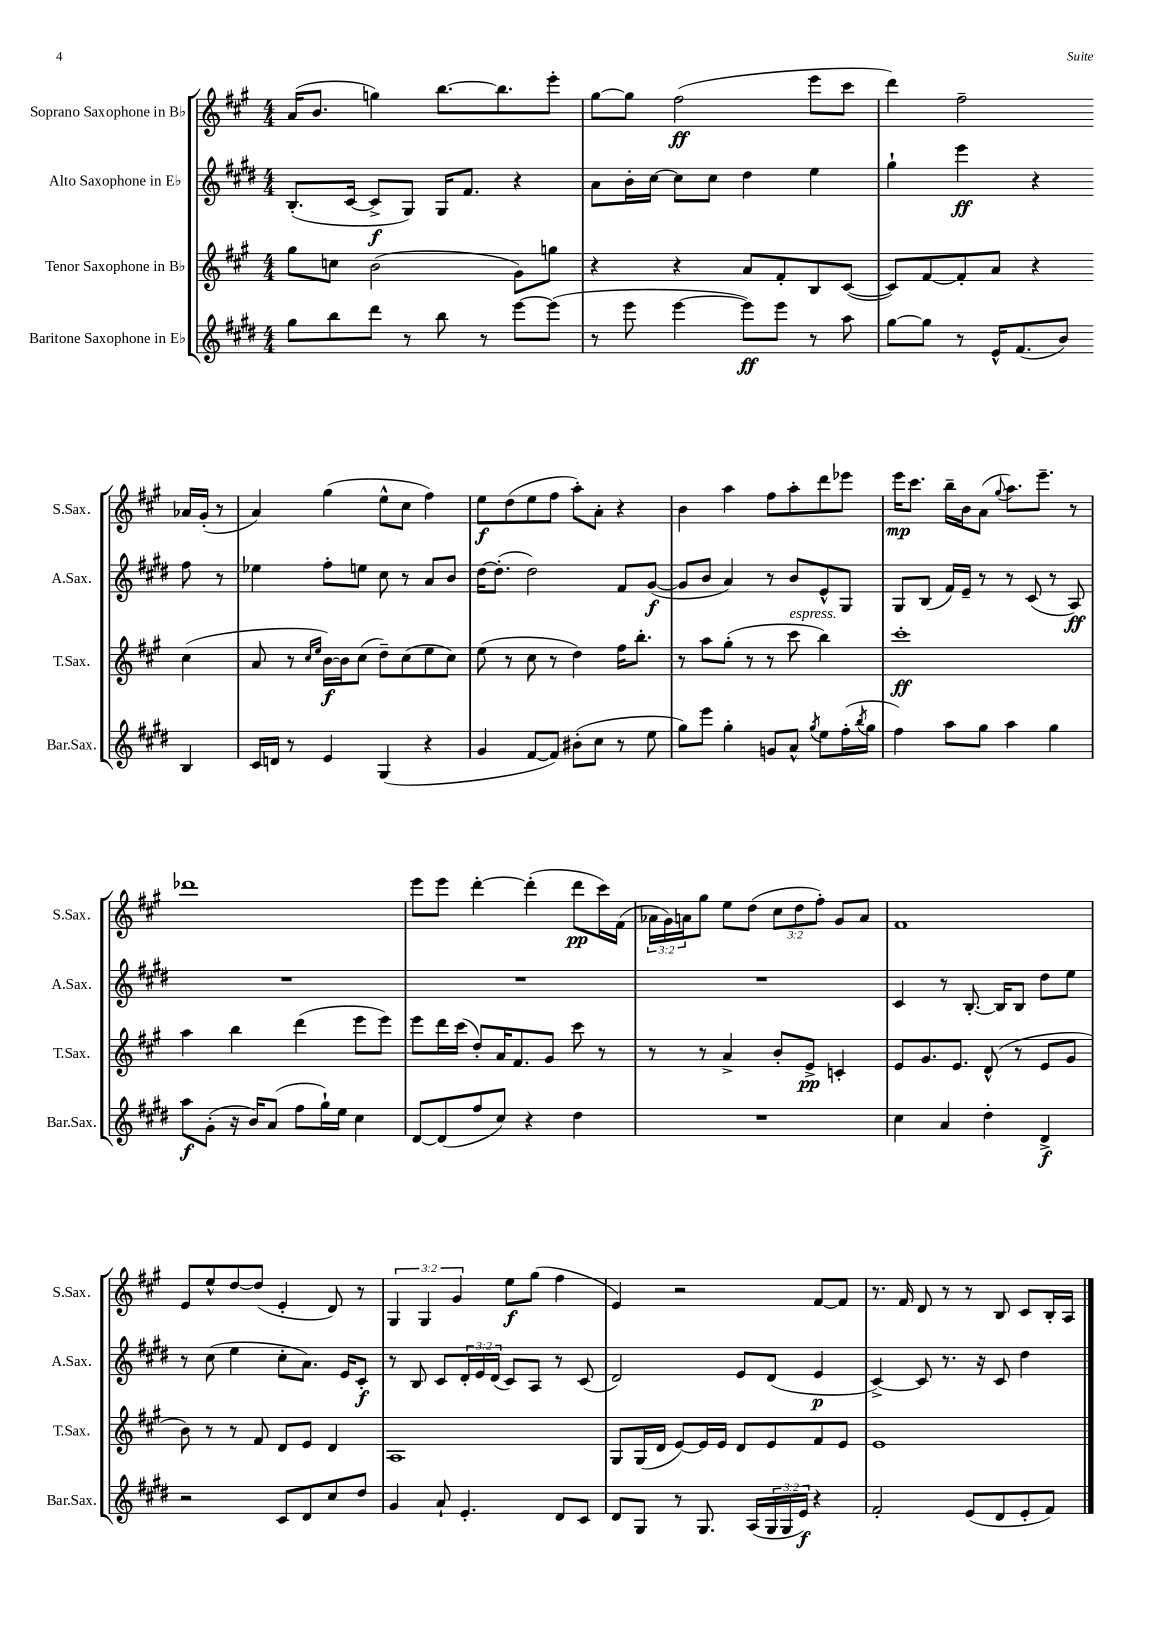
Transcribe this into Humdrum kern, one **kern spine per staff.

**kern	**dynam	**kern	**dynam	**kern	**dynam	**kern	**dynam
*part4	*part4	*part3	*part3	*part2	*part2	*part1	*part1
*staff4	*staff4	*staff3	*staff3	*staff2	*staff2	*staff1	*staff1
*I"Baritone Saxophone in E♭	*	*I"Tenor Saxophone in B♭	*	*I"Alto Saxophone in E♭	*	*I"Soprano Saxophone in B♭	*
*I'Bar.Sax.	*	*I'T.Sax.	*	*I'A.Sax.	*	*I'S.Sax.	*
*clefG2	*	*clefG2	*	*clefG2	*	*clefG2	*
*k[f#c#g#d#]	*	*k[f#c#g#]	*	*k[f#c#g#d#]	*	*k[f#c#g#]	*
*M4/4	*	*M4/4	*	*M4/4	*	*M4/4	*
=39	=39	=39	=39	=39	=39	=39	=39
8gg#\L	.	8gg#\L	.	(8.B'/L	.	(16a/KL	.
.	.	.	.	.	.	8.b/J	.
8bb\	.	8ccn\J	.	.	.	.	.
.	.	.	.	[16c#/Jk	.	.	.
8ddd#\J	.	(2b\	.	8c#^/L]	f	4ggn\)	.
8r	.	.	.	8G#/J)	.	.	.
8bb\	.	.	.	16G#/KL	.	[8.bb\L	.
.	.	.	.	8.f#/J	.	.	.
8r	.	.	.	.	.	.	.
.	.	.	.	.	.	8.bb\]	.
[8eee\L	.	8g#\L)	.	4r	.	.	.
(8eee\J]	.	8ggn\J	.	.	.	8eee'\J	.
=40	=40	=40	=40	=40	=40	=40	=40
8r	.	4r	.	8a\L	.	[8gg#\L	.
8eee\	.	.	.	16b'\L	.	8gg#\J]	.
.	.	.	.	[16cc#\JJ	.	.	.
[4eee\	.	4r	.	8cc#\L]	.	(2ff#\	ff
.	.	.	.	8cc#\J	.	.	.
8eee\L])	ff	8a/L	.	4dd#\	.	.	.
8eee\J	.	8f#'/	.	.	.	.	.
8r	.	8B/	.	4ee\	.	8eee\L	.
8aa\	.	([8c#/J	.	.	.	8ccc#\J	.
=41	=41	=41	=41	=41	=41	=41	=41
[8gg#\L	.	8c#/L])	.	4gg#`\	.	4ddd\)	.
8gg#\J]	.	[8f#/	.	.	.	.	.
8r	.	8f#'/]	.	4eee\	ff	2ff#~\	.
16e^^/KL	.	8a/J	.	.	.	.	.
(8.f#/	.	.	.	.	.	.	.
.	.	4r	.	4r	.	.	.
8b/J)	.	.	.	.	.	.	.
4B/	.	(4cc#\	.	8ff#\	.	16a-X/LL	.
.	.	.	.	.	.	(16g#'/JJ	.
.	.	.	.	8r	.	8r	.
!!LO:LB:g=z
=42	=42	=42	=42	=42	=42	=42	=42
16c#/LL	.	8a/	.	4ee-X\	.	4a/)	.
16dn/JJ	.	.	.	.	.	.	.
8r	.	8r	.	.	.	.	.
.	.	16qqcc#/LL	.	.	.	.	.
.	.	16qqee/JJ	.	.	.	.	.
4e/	.	[16b\LL)	f	8ff#'\L	.	(4gg#\	.
.	.	16b\J]	.	.	.	.	.
.	.	(8cc#\J	.	8een\J	.	.	.
(4G#/	.	8dd~\L)	.	8cc#\	.	8ee^^\L	.
.	.	(8cc#\	.	8r	.	8cc#\J	.
4r	.	8ee\	.	8a/L	.	4ff#\)	.
.	.	8cc#\J)	.	8b/J	.	.	.
=43	=43	=43	=43	=43	=43	=43	=43
4g#/	.	(8ee\	.	[16dd#\KL	.	8ee\L	f
.	.	.	.	(8.dd#'\J]	.	.	.
.	.	8r	.	.	.	(8dd\	.
[8f#/L	.	8cc#\	.	2dd#\)	.	8ee\	.
8f#/J])	.	8r	.	.	.	8ff#\J	.
(8b#X'\L	.	4dd\)	.	.	.	8aa'\L)	.
8cc#\J	.	.	.	.	.	8a'\J	.
8r	.	16ff#\KL	.	8f#/L	.	4r	.
.	.	8.bb'\J	.	.	.	.	.
8ee\	.	.	.	([8g#/J	f	.	.
=44	=44	=44	=44	=44	=44	=44	=44
8gg#\L)	.	8r	.	8g#/L]	.	4b\	.
8eee\J	.	8aa\L	.	8b/J	.	.	.
4gg#'\	.	(8gg#'\J	.	4a/)	.	4aa\	.
.	.	8r	.	.	.	.	.
8gn/L	.	8r	.	8r	.	8ff#\L	.
!	!	!LO:TX:a:i:t=espress.	!	!	!	!	!
8a^^/J	.	8ccc#\	.	8b/L	.	8aa'\	.
8qgg#/	.	.	.	.	.	.	.
8ee\L	.	4bb\)	.	8e^^/	.	8ddd\	.
(16ff#'\L	.	.	.	8G#/J	.	8eee-X\J	.
8qbb/	.	.	.	.	.	.	.
16gg#\JJ	.	.	.	.	.	.	.
=45	=45	=45	=45	=45	=45	=45	=45
4ff#\)	.	1ccc#'	ff	8G#/L	.	16eee\KL	mp
.	.	.	.	.	.	8.ccc#\J	.
.	.	.	.	(8B/J	.	.	.
8aa\L	.	.	.	16f#/LL)	.	16bb~\LL	.
.	.	.	.	16e~/JJ	.	16b\J	.
8gg#\J	.	.	.	8r	.	(8a\J	.
.	.	.	.	.	.	8qqgg#/	.
4aa\	.	.	.	8r	.	8.aa\L)	.
.	.	.	.	(8c#/	.	.	.
.	.	.	.	.	.	8.eee~\J	.
4gg#\	.	.	.	8r	.	.	.
.	.	.	.	8A/)	ff	8r	.
!!LO:LB:g=z
=46	=46	=46	=46	=46	=46	=46	=46
8aa\L	f	4aa\	.	1r	.	1ddd-X	.
(8g#'\J	.	.	.	.	.	.	.
16r	.	4bb\	.	.	.	.	.
16b/KL)	.	.	.	.	.	.	.
(8a/J	.	.	.	.	.	.	.
8ff#\L	.	(4ddd\	.	.	.	.	.
16gg#`\L)	.	.	.	.	.	.	.
16ee\JJ	.	.	.	.	.	.	.
4cc#\	.	8eee\L	.	.	.	.	.
.	.	8eee\J)	.	.	.	.	.
=47	=47	=47	=47	=47	=47	=47	=47
[8d#/L	.	8eee\L	.	1r	.	8eee\L	.
(8d#/]	.	16ddd\L	.	.	.	8eee\J	.
.	.	(16ccc#\JJ	.	.	.	.	.
8ff#/	.	8dd'/L)	.	.	.	[4ddd'\	.
8cc#/J)	.	16a/K	.	.	.	.	.
.	.	8.f#/	.	.	.	.	.
4r	.	.	.	.	.	(4ddd'\]	.
.	.	8g#/J	.	.	.	.	.
4dd#\	.	8ccc#\	.	.	.	8ddd\L	pp
.	.	8r	.	.	.	16ccc#\L)	.
.	.	.	.	.	.	(16f#\JJ	.
=48	=48	=48	=48	=48	=48	=48	=48
1r	.	8r	.	1r	.	24a-X\LL	.
.	.	.	.	.	.	24g#\)	.
.	.	.	.	.	.	24an\J	.
.	.	8r	.	.	.	8gg#\J	.
.	.	4a^/	.	.	.	8ee\L	.
.	.	.	.	.	.	(8dd\J	.
.	.	8b'/L	.	.	.	12cc#\L	.
.	.	.	.	.	.	12dd\	.
.	.	8e^/J	pp	.	.	.	.
.	.	.	.	.	.	12ff#'\J)	.
.	.	4cn'/	.	.	.	8g#/L	.
.	.	.	.	.	.	8a/J	.
=49	=49	=49	=49	=49	=49	=49	=49
4cc#\	.	8e/L	.	4c#/	.	1f#	.
.	.	8.g#/	.	.	.	.	.
4a/	.	.	.	8r	.	.	.
.	.	8.e/J	.	.	.	.	.
.	.	.	.	[8.B'/	.	.	.
4dd#'\	.	(8d^^/	.	.	.	.	.
.	.	.	.	16B/KL]	.	.	.
.	.	8r	.	8B/J	.	.	.
4d#^/	f	8e/L	.	8dd#\L	.	.	.
.	.	8g#/J	.	8ee\J	.	.	.
!!LO:LB:g=z
=50	=50	=50	=50	=50	=50	=50	=50
2r	.	8b\)	.	8r	.	8e/L	.
.	.	8r	.	(8cc#\	.	8ee^^/	.
.	.	8r	.	4ee\	.	[8dd/	.
.	.	8f#/	.	.	.	(8dd/J]	.
8c#/L	.	8d/L	.	8cc#'\L	.	4e'/	.
8d#/	.	8e/J	.	8.a\J)	.	.	.
8cc#/	.	4d/	.	.	.	8d/)	.
.	.	.	.	16e/KL	.	.	.
8dd#/J	.	.	.	8c#'/J	f	8r	.
=51	=51	=51	=51	=51	=51	=51	=51
4g#/	.	1A	.	8r	.	6G#/	.
.	.	.	.	8B/	.	.	.
.	.	.	.	.	.	6G#/	.
8a`/	.	.	.	8c#/L	.	.	.
.	.	.	.	.	.	6g#/	.
4.e'/	.	.	.	24d#'/L	.	.	.
.	.	.	.	24e/	.	.	.
.	.	.	.	(24d#/JJ	.	.	.
.	.	.	.	8c#/L)	.	8ee\L	f
.	.	.	.	8A/J	.	(8gg#\J	.
8d#/L	.	.	.	8r	.	4ff#\	.
8c#/J	.	.	.	(8c#/	.	.	.
=52	=52	=52	=52	=52	=52	=52	=52
8d#/L	.	8G#/L	.	2d#/)	.	4e/)	.
8G#/J	.	(16G#/L	.	.	.	.	.
.	.	16d/JJ	.	.	.	.	.
8r	.	[8e/L)	.	.	.	2r	.
8.G#/	.	16e/L]	.	.	.	.	.
.	.	16e/JJ	.	.	.	.	.
.	.	8d/L	.	8e/L	.	.	.
(16A/LL	.	.	.	.	.	.	.
24G#/	.	8e/	.	(8d#/J	.	.	.
24G#/	.	.	.	.	.	.	.
24e/JJ)	f	.	.	.	.	.	.
4r	.	8f#/	.	4e/	p	[8f#/L	.
.	.	8e/J	.	.	.	8f#/J]	.
=53	=53	=53	=53	=53	=53	=53	=53
2f#'/	.	1e	.	[4c#^/)	.	8.r	.
.	.	.	.	.	.	16f#/	.
.	.	.	.	8c#/]	.	8d/	.
.	.	.	.	8.r	.	8r	.
(8e/L	.	.	.	.	.	8r	.
.	.	.	.	16r	.	.	.
8d#/	.	.	.	8c#/	.	8B/	.
8e'/	.	.	.	4dd#\	.	8c#/L	.
8f#/J)	.	.	.	.	.	16B'/L	.
.	.	.	.	.	.	16A/JJ	.
==	==	==	==	==	==	==	==
*-	*-	*-	*-	*-	*-	*-	*-
